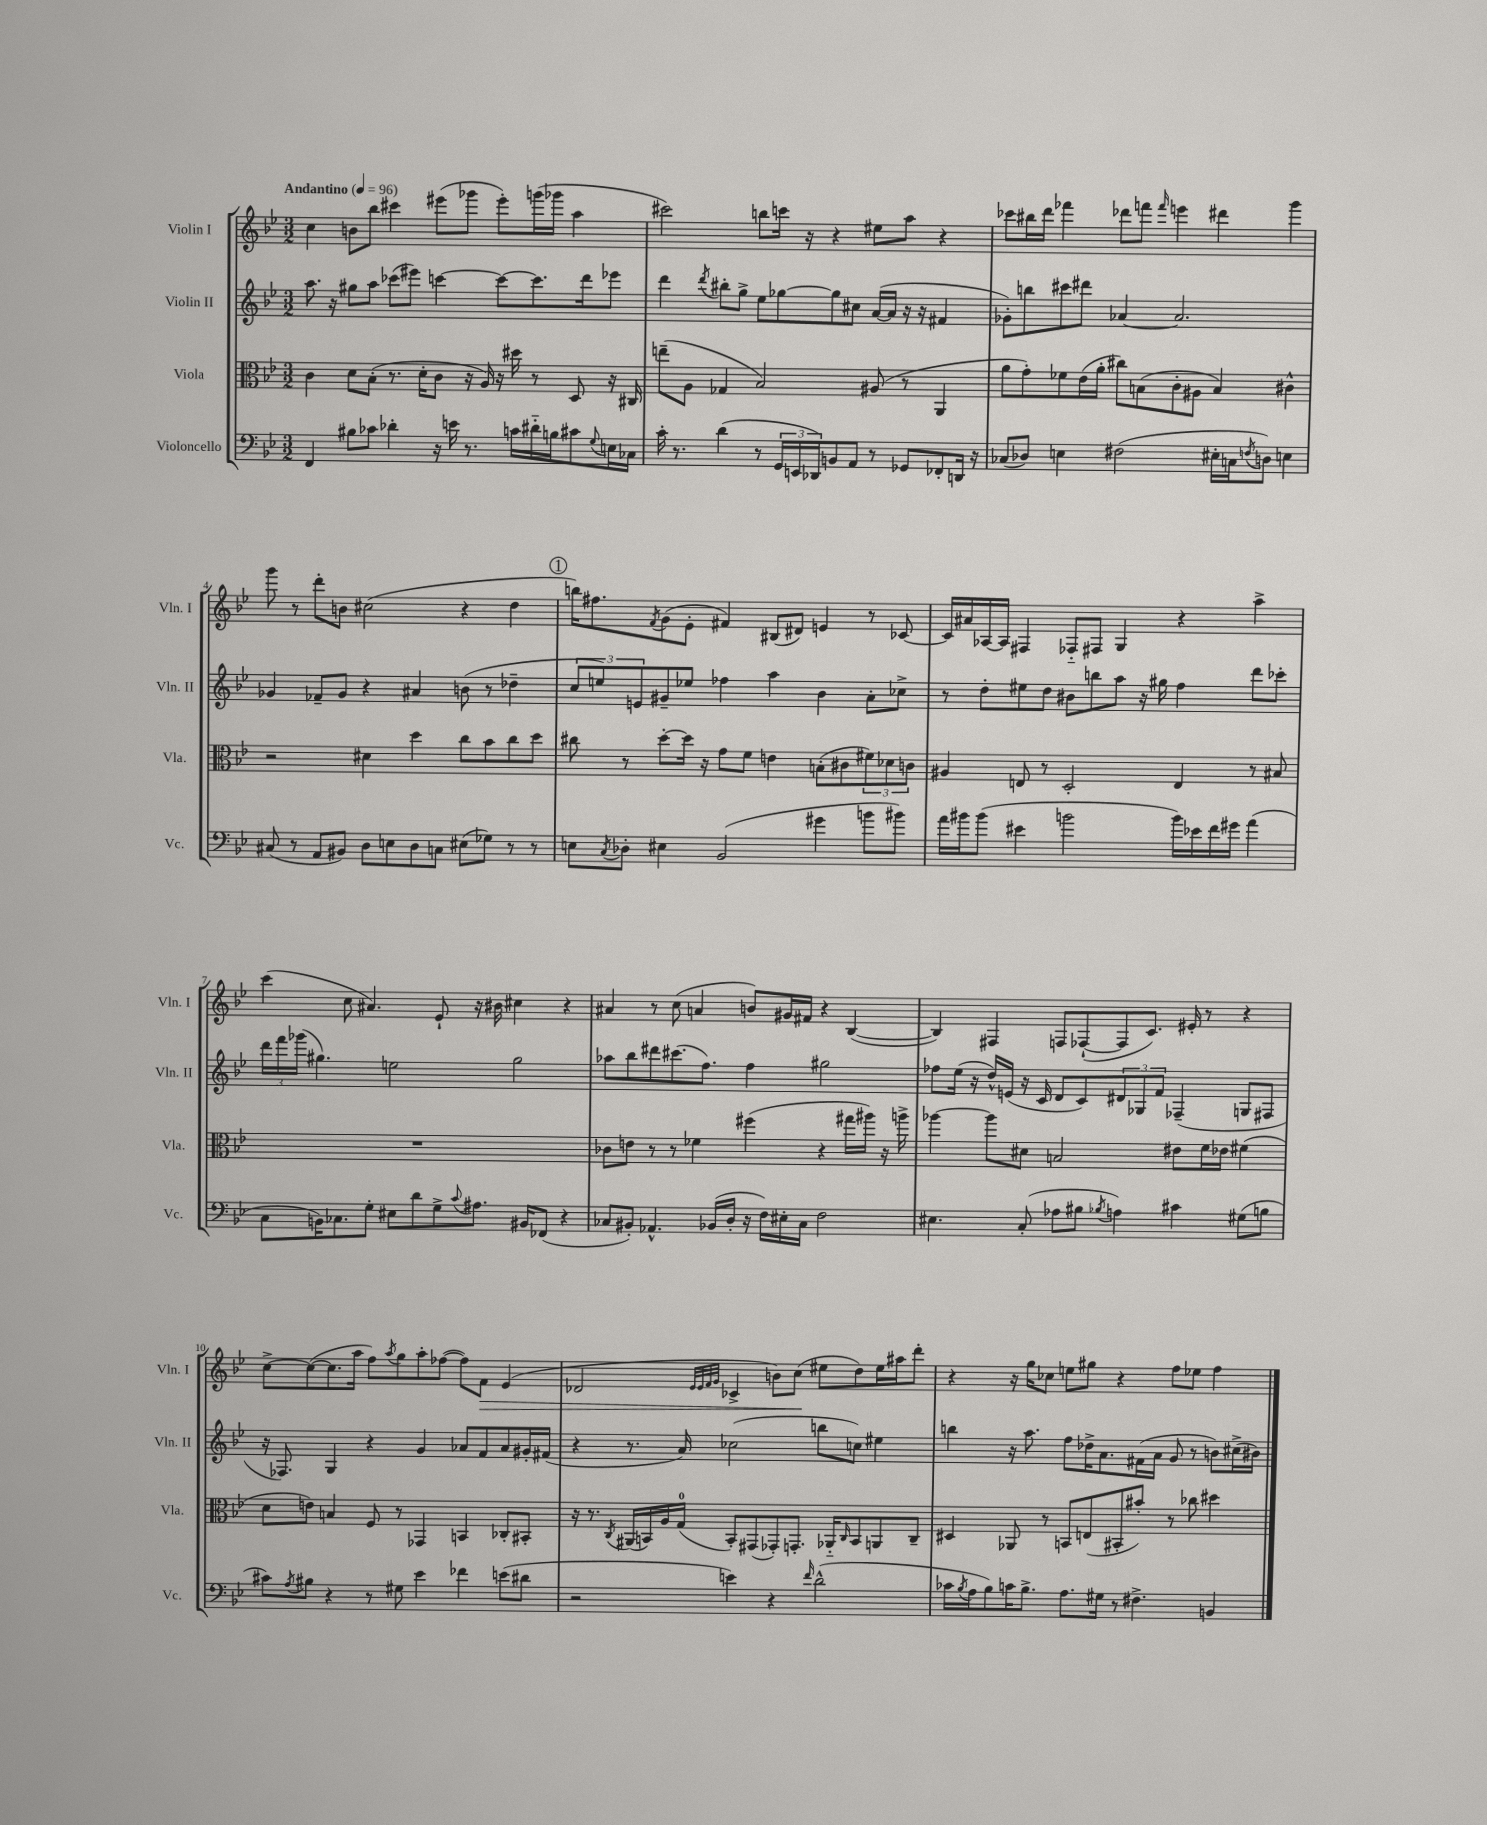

**kern	**kern	**kern	**kern
*staff4	*staff3	*staff2	*staff1
*clefF4	*clefC3	*clefG2	*clefG2
*k[b-e-]	*k[b-e-]	*k[b-e-]	*k[b-e-]
*M3/2	*M3/2	*M3/2	*M3/2
*MM96	*MM96	*MM96	*MM96
4FF	4c	8.aa	4cc
.	.	16r	.
8B#	8d	8gg#	8b
8c-	(8B-'	8aa	8bb-
4d-'	8.r	(8ccc-	4ccc#
.	.	8eee#)	.
.	16d'	.	.
16r	8c	[4ccc	(8eee#
16e	.	.	.
8.r	16r	.	8ggg-
.	16A)	.	.
.	16r	8ccc_	8eee#')
16c	16dd#	.	.
16d#'~	8r	8.ccc]	(16ggg
16B	.	.	16ggg-
8c#	8D	.	4aa
.	.	16ddd	.
8qqG	.	.	.
16E	16r	8eee-	.
16C-	16C#	.	.
=	=	=	=
16c'	(8ee~	4ddd	2ccc#)
8.r	.	.	.
.	8A	.	.
.	.	8qddd	.
(4d	4G-	8bb#'	.
.	.	8gg^	.
8r	2B-)	8ee-	8bb
24GG	.	[8gg-	16ccc
24EE	.	.	.
.	.	.	16r
24DD-)	.	.	.
8BB	.	8gg-]	4r
8AA	.	8cc#	.
8r	(8A#	([16a	8ee#
.	.	16a]	.
8GG-	8r	16r	8aa
.	.	16r	.
8FF-'	4AA	4f#	4r
16DD	.	.	.
16r	.	.	.
=	=	=	=
(8C-	8a	8g-')	8ccc-
8D-)	8g')	8bb	16bb#
.	.	.	16ddd
4E	8f-	8ccc#	4fff-
.	(16e-	8ddd#	.
.	16a'	.	.
(2F#	8cc#)	[4a-	8ddd-
.	(8B	.	8fff
.	.	.	16qqfff
.	8c'	2.a-]	4eee
.	8A#	.	.
16E#'	4B)	.	4ddd#
16C	.	.	.
8qF	.	.	.
8D)	.	.	.
4E	4c#^^	.	4ggg
=	=	=	=
(8C#	2r	4g-	8ggg
8r	.	.	8r
8AA	.	8f-~	8ddd'
8BB#)	.	8g-	8b
8D	4d#	4r	(2cc#
8E	.	.	.
8D	4dd	4a#	.
8C	.	.	.
(8E#	8cc	(8b	4r
8G-)	8b-	8r	.
8r	8cc	4dd-~	4dd
8r	8dd	.	.
=	=	=	=
8E	8cc#	12cc	16bb)
.	.	.	8.ff#
.	.	12ee)	.
8qC	.	.	.
8D-'	8r	.	.
.	.	12e	.
.	.	.	8qf
4E#	[8dd'	8g#~	(8g
.	16dd]	8ee-	8e-'
.	16r	.	.
(2BB-	8g	4ff-	4f#)
.	8f	.	.
.	4e	4aa	(8B#
.	.	.	8d#)
4g#	(8B'	4b-	4e
.	8c#	.	.
8b	12f#)	8a'	8r
.	12d-	.	.
8b#)	.	8cc-^	[8c-
.	12c	.	.
=	=	=	=
16a	4A#	8r	16c-]
16b#	.	.	16a#
(8b#	.	8dd'	[16A-
.	.	.	16A-]
4e#	8E	8ee#	4F#
.	8r	8dd	.
2b	2D'	8b#	8F-'~
.	.	8bb	8F#
.	.	8aa	4G
.	.	16r	.
.	.	16gg#	.
16b)	4E	4ff	4r
16e-	.	.	.
16f	.	.	.
16g#	.	.	.
(4a	8r	8ddd	4aa^
.	8B#	8ccc-'	.
=	=	=	=
8C	1.r	24ddd	(4ccc
.	.	24fff	.
.	.	(24ggg-	.
16BB)	.	4.gg#)	.
8.C-	.	.	.
.	.	.	8cc
8G'	.	.	4.a#)
8E#	.	2ee	.
8d	.	.	.
8G^	.	.	8e-`
8qqc	.	.	.
8.A#	.	.	16r
.	.	.	16b#
.	.	2gg#	4cc#
16BB#	.	.	.
(8FF-	.	.	.
4r	.	.	4r
=	=	=	=
8C-	8c-	8aa-	4a#
8BB#')	8e	8bb-	.
4.AA-^^	8r	8ddd#	8r
.	8r	(8.ccc#	(8cc
.	4f-	.	4a
.	.	8.ff)	.
(16BB-	.	.	.
16D'	.	.	.
16r	(4ff#	4ff	8b)
16F)	.	.	.
16E#'	.	.	16g#
16C-	.	.	16f#
2F	4r	2gg#	4r
.	16gg#	.	([4B-
.	16aa#)	.	.
.	16r	.	.
.	16aa^	.	.
=	=	=	=
4.E#	[4aa-	8ff-	4B-])
.	.	(16ee-	.
.	.	16r	.
.	8aa-]	16dd^^)	4F#
.	.	(16e	.
(8C'	8d#	16r	.
.	.	16c	.
8A-	2B	8d	8F
8B#	.	8c)	([8F-`
8qB-	.	.	.
4A)	.	12d#	8F-]
.	.	12G-	.
.	.	.	8.c)
.	.	12f	.
4c#	8e#	(4F-~	.
.	.	.	16e#'
.	16f	.	8r
.	16e-	.	.
(8G#	(4f#	8G	4r
8B	.	8F#	.
=	=	=	=
8c#)	8d	16r	[8cc^
.	.	8.F-)	.
8qA	.	.	.
8B#	8e)	.	(8cc_
4r	4B	4G	8.cc]
.	.	.	16aa
8r	8F	4r	8ff)
.	.	.	8qaa
8G#	8r	.	8gg
4e-	4GG-	4g	8aa'
.	.	.	([8ff-
4f-	4BB	8a-	8ff-])
.	.	8f	8f
(8e	8C-'	8a-	(4e-
8d#	8BB#'	16g#'	.
.	.	(16f#	.
=	=	=	=
2r	16r	4r	2d-
.	8.r	.	.
.	8qC	.	.
.	(16AA#	8.r	.
.	16BB)	.	.
.	16A	.	.
.	(16G	16a)	.
.	.	.	32qqe-
.	.	.	32qqe-
.	.	.	32qqf
.	.	.	32qqg
4e)	8BB')	(2cc-	4c-^
.	(8GG#	.	.
4r	8GG-')	.	8b)
.	8.GG'	.	(8cc
16qqf	.	.	.
(2d^^	.	8bb	8ee#
.	16AA-'~	.	.
.	16qqC	.	.
.	8BB	8cc)	8dd)
.	8AA	4ee#	16ee#
.	.	.	16aa#
.	8C~	.	8ddd'
=	=	=	=
16c-	4D#	4bb	4r
8qB-	.	.	.
16A	.	.	.
8B-)	.	.	.
16c	8AA-	16r	16r
8.B-^	.	8.aa	16gg
.	8r	.	8cc-
8.A	8BB	8ff	8ee
.	(8E	16dd-^	8gg#
16G#	.	8.a	.
8r	8BB#'	.	4r
4.F#^	8b#')	(16f#	.
.	.	16a	.
.	8r	8g	8ff
.	8cc-	8r	8ee-
4BB	4dd#	8b)	4ff
.	.	(16cc#^	.
.	.	16b#)	.
==	==	==	==
*-	*-	*-	*-
